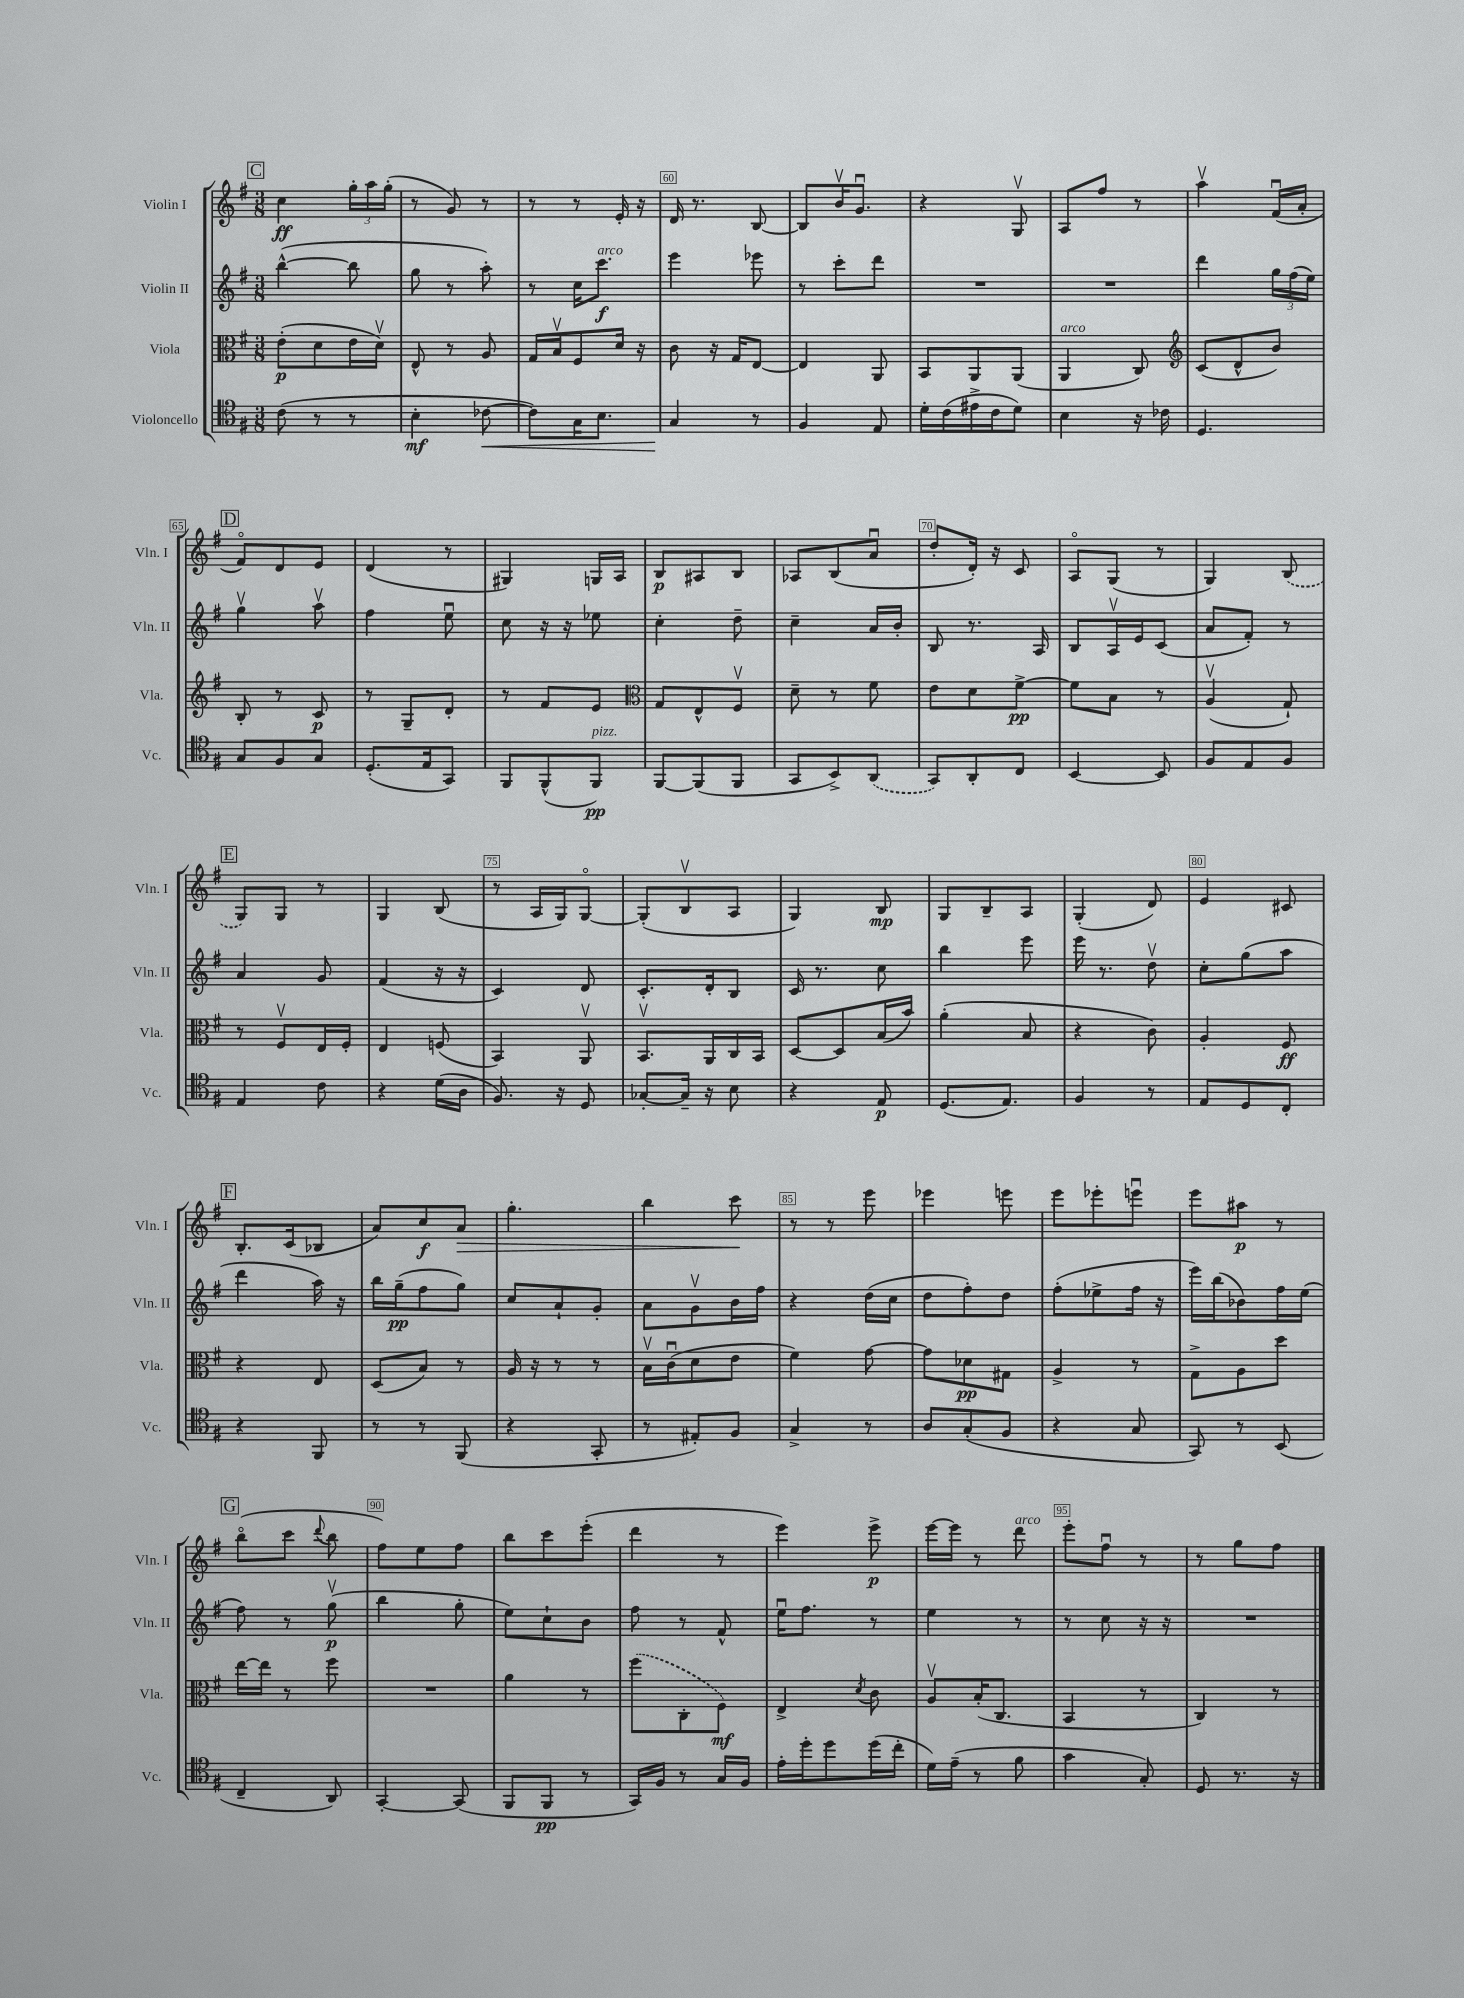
<<
\new StaffGroup <<
\new Staff = "s0" \with { instrumentName = "Violin I" shortInstrumentName = "Vln. I" } {
    \clef treble \key g \major \numericTimeSignature \time 3/8
    \autoBeamOff \mark \markup { \box "C" } c''4\ff \tuplet 3/2 { g''16[-. a''16 g''16]-.( } |
    r8 g'8) r8 |
    r8 r8 e'16-. r16 |
    d'16 r8. b8~ |
    b8[ b'16\upbow g'8.]\downbow |
    r4 g8\upbow |
    a8[ fis''8] r8 |
    a''4\upbow fis'16[\downbow( a'16]-. |
    \mark \markup { \box "D" } fis'8[\flageolet) d'8 e'8] |
    d'4( r8 |
    gis4) g16[ a16] |
    b8[\p ais8 b8] |
    aes8[ b8( a'8]\downbow |
    d''8[-. d'16]-.) r16 c'8 |
    a8[\flageolet g8]( r8 |
    g4) \once \slurDashed b8( |
    \mark \markup { \box "E" } g8[) g8] r8 |
    g4 b8( |
    r8 a16[ g16) g8]~\flageolet |
    g8[-.( b8\upbow a8] |
    g4) b8\mp |
    g8[ b8-- a8] |
    g4-.( d'8) |
    e'4 cis'8 |
    \mark \markup { \box "F" } b8.[-. c'16( bes8] |
    a'8[) c''8\f a'8]\> |
    g''4.-. |
    b''4 c'''8\! |
    r8 r8 e'''8 |
    ees'''4 e'''8 |
    e'''8[ ees'''8-. e'''8]\downbow |
    e'''8[ ais''8]\p r8 |
    \mark \markup { \box "G" } b''8[\flageolet( c'''8] \appoggiatura { d'''8 } b''8 |
    fis''8[) e''8 fis''8] |
    b''8[ c'''8 e'''8]-.( |
    d'''4 r8 |
    e'''4) e'''8->\p |
    e'''16[~ e'''16] r8 d'''8^\markup { \italic "arco" } |
    e'''8[-. fis''8]\downbow r8 |
    r8 g''8[ fis''8] \bar "|." |
}
\new Staff = "s1" \with { instrumentName = "Violin II" shortInstrumentName = "Vln. II" } {
    \clef treble \key g \major \numericTimeSignature \time 3/8
    \autoBeamOff \mark \markup { \box "C" } b''4~-^( b''8 |
    g''8 r8 a''8-.) |
    r8 c''16[ c'''8.]\f^\markup { \italic "arco" } |
    e'''4 ees'''8 |
    r8 c'''8[-. d'''8] |
    R4. |
    R4. |
    d'''4 \tuplet 3/2 { g''16[ fis''16( e''16]) } |
    \mark \markup { \box "D" } g''4\upbow a''8\upbow |
    fis''4 e''8\downbow |
    c''8 r16 r16 ees''8 |
    c''4-. d''8-- |
    c''4-- a'16[ b'16]-. |
    b8 r8. a16 |
    b8[ a16\upbow e'16 c'8]( |
    a'8[ fis'8]-.) r8 |
    \mark \markup { \box "E" } a'4 g'8 |
    fis'4( r16 r16 |
    c'4) d'8 |
    c'8.[-. d'16-. b8] |
    c'16 r8. c''8 |
    b''4 e'''8 |
    e'''16 r8. d''8\upbow |
    c''8[-. g''8( a''8] |
    \mark \markup { \box "F" } d'''4 a''16) r16 |
    b''16[ g''16--\pp( fis''8 g''8]) |
    c''8[ a'8-! g'8]-. |
    a'8[ g'8\upbow b'16 fis''16] |
    r4 d''16[( c''16] |
    d''8[ fis''8-.) d''8] |
    fis''8[-.( ees''8-> fis''16] r16 |
    e'''16[) b''16( bes'8) fis''16 e''16]( |
    \mark \markup { \box "G" } fis''8) r8 g''8\upbow\p( |
    b''4 g''8-. |
    e''8[) c''8-! b'8] |
    fis''8 r8 fis'8-^ |
    e''16[\downbow fis''8.] r8 |
    e''4 r8 |
    r8 c''8 r16 r16 |
    R4. \bar "|." |
}
\new Staff = "s2" \with { instrumentName = "Viola" shortInstrumentName = "Vla." } {
    \clef alto \key g \major \numericTimeSignature \time 3/8
    \autoBeamOff \mark \markup { \box "C" } e'8[-.\p( d'8 e'16 d'16]\upbow) |
    e8-^ r8 a8 |
    g16[ b16\upbow fis8 d'16] r16 |
    c'8 r16 g16[ e8]~ |
    e4 a,8 |
    b,8[ a,8 a,8]( |
    a,4^\markup { \italic "arco" } c8) |
    \clef treble c'8[( d'8-^ b'8]) |
    \mark \markup { \box "D" } b8-. r8 c'8\p |
    r8 g8[-- d'8]-. |
    r8 fis'8[ e'8] |
    \clef alto g8[ e8-^ fis8]\upbow |
    d'8-- r8 fis'8 |
    e'8[ d'8 fis'8]~->\pp |
    fis'8[ b8] r8 |
    a4\upbow( g8-!) |
    \mark \markup { \box "E" } r8 fis8[\upbow e16 fis16]-. |
    e4 f8( |
    b,4) a,8\upbow |
    b,8.[\upbow a,16 c16 b,16] |
    d8[~ d8 b16( b'16]) |
    a'4-.( b8 |
    r4 c'8) |
    a4-. fis8\ff |
    \mark \markup { \box "F" } r4 e8 |
    d8[( b8]) r8 |
    a16 r16 r8 r8 |
    b16[\upbow c'16\downbow( d'8 e'8] |
    fis'4) g'8~ |
    g'8[ des'8\pp gis8] |
    a4-> r8 |
    g8[-> a8 d''8] |
    \mark \markup { \box "G" } e''16[~ e''16] r8 fis''8 |
    R4. |
    a'4 r8 |
    \once \slurDashed fis''8[( c8-. fis8]\mf) |
    e4-> \acciaccatura { d'8 } c'8 |
    a8[\upbow b16-.( c8.] |
    b,4 r8 |
    c4) r8 \bar "|." |
}
\new Staff = "s3" \with { instrumentName = "Violoncello" shortInstrumentName = "Vc." } {
    \clef tenor \key g \major \numericTimeSignature \time 3/8
    \autoBeamOff \mark \markup { \box "C" } c'8( r8 r8 |
    b4-.\mf ces'8~\< |
    ces'8[) g16 b8.] |
    g4\! r8 |
    fis4 e8 |
    d'16[-. c'16( eis'16-> c'16 d'8]) |
    b4 r16 ces'16 |
    d4. |
    \mark \markup { \box "D" } g8[ fis8 g8] |
    d8.[-.( e16 g,8]) |
    fis,8[ fis,8-^( fis,8]\pp^\markup { \italic "pizz." }) |
    fis,8[~ fis,8( fis,8] |
    g,8[ b,8->) \once \slurDashed a,8]( |
    g,8[) a,8-. c8] |
    b,4~ b,8 |
    fis8[ e8 fis8] |
    \mark \markup { \box "E" } e4 c'8 |
    r4 d'16[( a16] |
    fis8.) r16 d8 |
    ges8[~-. ges16]-- r16 b8 |
    r4 e8\p |
    d8.[( e8.]) |
    fis4 r8 |
    e8[ d8 c8]-. |
    \mark \markup { \box "F" } r4 fis,8 |
    r8 r8 fis,8( |
    r4 g,8-. |
    r8 eis8[-.) fis8] |
    g4-> r8 |
    a8[ g8-.( fis8] |
    r4 g8 |
    g,8) r8 b,8( |
    \mark \markup { \box "G" } c4-- a,8) |
    g,4~-. g,8( |
    fis,8[ fis,8]\pp r8 |
    g,16[) fis16] r8 g16[ fis16] |
    e'16[-. d''16-. d''8 d''16( c''16]-. |
    d'16[) e'16]--( r8 fis'8 |
    g'4 g8-.) |
    d8 r8. r16 \bar "|." |
}
>>
>>
\layout { \context { \Score currentBarNumber = #57 \override BarNumber.break-visibility = ##(#f #t #t) barNumberVisibility = #(every-nth-bar-number-visible 5) \override BarNumber.stencil = #(make-stencil-boxer 0.1 0.3 ly:text-interface::print) } }
